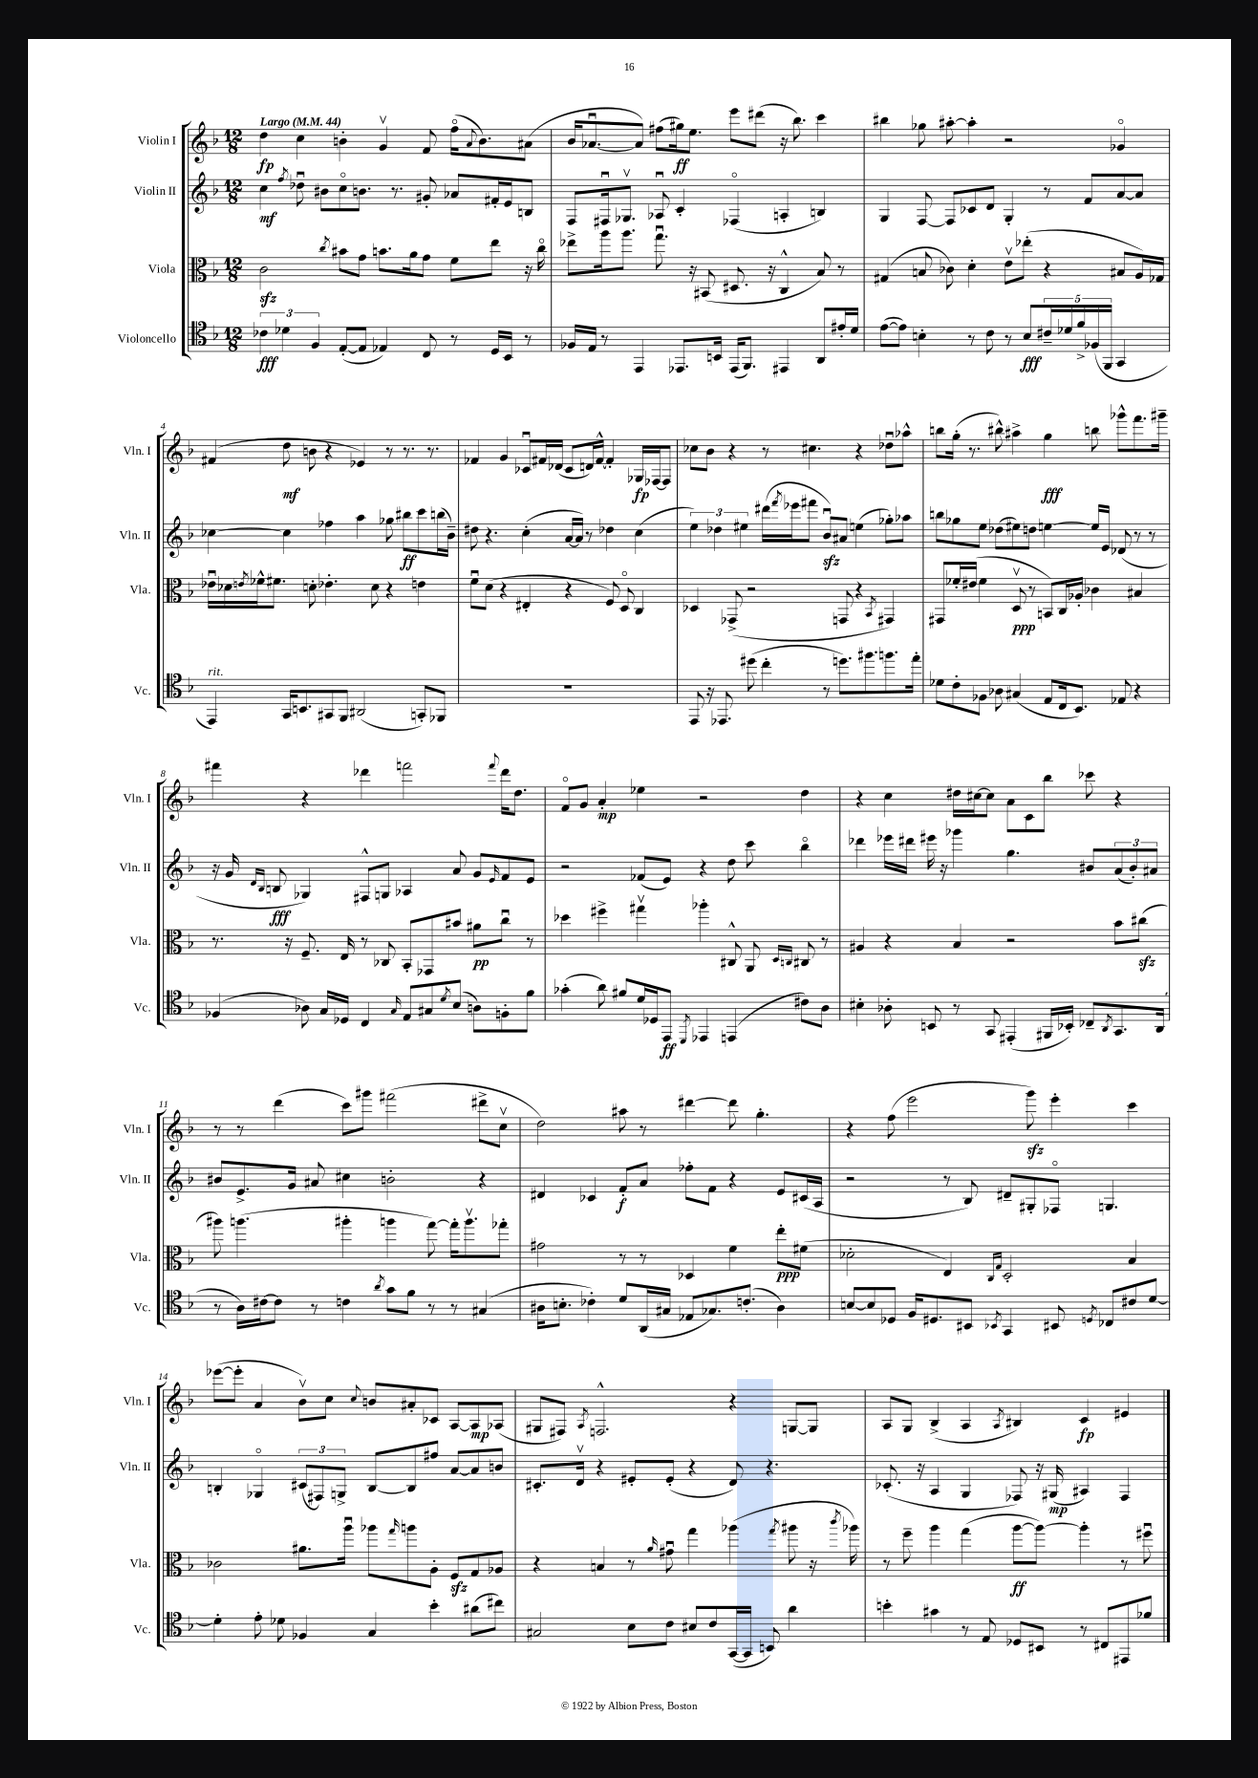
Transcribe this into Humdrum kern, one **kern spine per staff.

**kern	**kern	**kern	**kern
*staff4	*staff3	*staff2	*staff1
*clefC4	*clefC3	*clefG2	*clefG2
*k[b-]	*k[b-]	*k[b-]	*k[b-]
*M12/8	*M12/8	*M12/8	*M12/8
*MM44	*MM44	*MM44	*MM44
6c-	2c	4cc	4dd
6d-	.	.	.
.	.	8qff	.
.	.	8dd-u	4cc
6F	.	.	.
.	.	8b#	.
.	8qcc	.	.
([8E'	8b#	8cco	4b'
8E]	8g	8.b	.
4E-)	8.b	.	4gv
.	.	8.r	.
.	16a	.	.
8C	8g	8g#'	8f
8r	8f	8a-	(16ffo
.	.	.	8qqa
.	.	.	8.b)
16D	8ee	16f#'	.
16BB-	.	16e	.
8r	16r	8B	(8a#
.	16cco	.	.
=	=	=	=
16F-	8ee-^	8F	16b-
16E	.	.	[8.a-u
8r	16aa	16F#u	.
.	8.aa	8.G-v	.
4EE	.	.	8a-])
.	8.ggu	8A-u	(8ff#
8.EE-	.	4c'	16gg#)
.	16r	.	8.ee
.	(8BB#	.	.
16BB	.	.	.
(16EE-	8.D#	(4F-o	8eee
8.FF)	.	.	.
.	.	.	(8ddd#
.	16r	.	.
4EE#	4C^^	4A'	16r
.	.	.	8.bb-)
8AA	8B-)	4B)	4ccc
16e#'	8r	.	.
16d	.	.	.
=	=	=	=
([8e	(4G#	4G	4bb#
8e])	.	.	.
4B'	8B	[8F	8gg-
.	8c-)	8F]	[8aa#'
8r	4d'	8c-	4aa#']
8c	.	8d	.
8r	8ev	4G'	2r
8B	(8ee-'	.	.
20c#~	4r	8r	.
20d-	.	.	.
20f^	.	.	.
.	.	8f	.
(20F-	.	.	.
20FF	.	.	.
4GG	8B#	[8a	4g-o
.	16A)	8a]	.
.	16G-	.	.
=	=	=	=
4EE)	16e-u	[4cc-	(4f#
.	16d-	.	.
.	8qe	.	.
.	16f-^^	.	.
.	8.f#	.	.
16GG	.	4cc-]	8dd
8.BB	.	.	.
.	8d'	.	8b
8GG#	4.e-'	4ff-	4r
8FF	.	.	.
(2AA#	.	4aa	4e-)
.	8d	.	.
.	4r	8gg-	8r
.	.	8bb#	8.r
8GG')	4e	8ccc	.
.	.	.	8.r
8FF-	.	(16bb	.
.	.	16b-~)	.
=	=	=	=
1.r	8fu	8dd#	4f-
.	(8d	4.r	.
.	4r	.	4g
.	4E#'	(4cc'	8c-u
.	.	.	16f#
.	.	.	(16d-
.	4r	[16a	8c-
.	.	16a])	.
.	.	8r	16d)
.	.	.	[16f#^^
.	8F)	4dd-	4f#']
.	8Do	.	.
.	4C	(4cc	16G-
.	.	.	[16F-
.	.	.	8F-]
=	=	=	=
8EE	4D-	6ee)	8cc-
16r	.	.	8b-
.	.	6dd-	.
8.EE-	.	.	.
.	(8GG-^	.	4r
.	.	6ee#	.
(8dd#	2r	.	.
4cc'	.	(16ddd#	8r
.	.	8qfff	.
.	.	16eee-	.
.	.	8fff#	4.cc#
8r	.	8b-u)	.
8.dd)	8GG	8a#	.
.	4r	(4ee	4r
8.ff#	.	.	.
.	8qBB-	.	.
8.ff	4GG#)	8gg-')	8dd-u
.	.	8aa-	8aa-^^
16ee'	.	.	.
=	=	=	=
8d-	8GG#	8bb	8bb
8c'	16f-'	8gg-	(16gg'
.	(16e#	.	8.r
8F-	4f-	8ee	.
8A-	.	(8dd-	8bb#^^)
(4G#	8Dv	8ee#)	4aa#^
.	8r	8dd	.
8E	8BB)	[4ee	4gg
16C	16C	.	.
8.BB-)	16A-'	.	.
.	4c-	16ee]	8bb
.	.	16e	.
8E-	.	(8d-	8ggg-^^
4r	4B#	8r	8.fff
.	.	8r	.
.	.	.	16ggg#~
=	=	=	=
(4F-	8.r	16r	4fff#
.	.	16g	.
.	.	16qqd	.
.	.	16qqB-	.
.	.	8B	.
.	16r	.	.
8A-)	8.F~	4G-)	4r
16G	.	.	.
16D-	16E	.	.
4C	8r	8F#^^	4ddd-
.	8C-	8G	.
16qqG	.	.	.
8E	8BB-'	4A-	2fff
8G#	8GG-	.	.
8qd	.	.	.
(8B-	8b#	8a	.
8A)	8a#	8g	.
.	.	16qqe	8qqfff
8F'	8ccu	8f	16ddd-
.	.	.	8.dd
8f	8r	8e	.
=	=	=	=
(4g-'	4dd-	2r	8fo
.	.	.	8g
8a)	4ff#^	.	4a'
8f#	.	.	.
16d	4gg#v	(8f-	4ee-
16D-	.	.	.
8EE	.	8e)	.
8qDD	.	.	.
4EE-	4aa-'	4r	2r
(4EE	8C#^^	8dd	.
.	8AA	8ccc	.
.	16qqD	.	.
.	16qqC	.	.
8c#)	8C#	4bb-o	4dd
8A	8r	.	.
=	=	=	=
4B#'	4A#	4ddd-	4r
8A-'	4r	16eee-	4cc
.	.	16ddd#	.
8BB	.	16eee#	.
.	.	16r	.
8r	4B-	4ggg-	16dd#
.	.	.	[16cc#
8GG	.	.	8cc#]
(4EE#'	2r	4.gg	8a
.	.	.	8c
16FF#	.	.	8bb-
16BB-')	.	.	.
8C-~	.	8b#	8ccc-
8qAA	.	.	.
8.GG	8b-	(12a	4r
.	.	12b#')	.
.	(8cc#	.	.
.	.	12a#	.
(16AA	.	.	.
=	=	=	=
8r	8aa#)	8b#	8r
16A)	(4.aa	8.e^	8r
[16c#	.	.	.
8c#]	.	.	(4ddd
.	.	16g	.
8r	.	8a#	.
4c	4aa#'	4cc#	8ccc)
.	.	.	8ggg#
8qa	.	.	.
8g	4aa	2b'	(2fff#
8f	.	.	.
8r	[8gg)	.	.
8r	16gg']	.	.
.	8.aav	.	.
(4G#	.	4r	8ddd#^
.	8gg-'	.	8ccv
=	=	=	=
16A#	2g#	4d#	2dd)
8.B'	.	.	.
4c-')	.	4c-	.
8d	8r	8f'	8aa#
(16AA	8r	8a	8r
16G#	.	.	.
8E-	4D-	8ff-'	[4ddd#
8.G-)	.	8f	.
.	4f	4r	8ddd#]
(8.c'	.	.	.
.	.	.	4.gg'
4A#)	8ee'	8e	.
.	(8f#	(16c#	.
.	.	16A	.
=	=	=	=
[8B	2d-'	2r	4r
8B]	.	.	.
8D-	.	.	(8ff
16F	.	.	2eee
8.D#	.	.	.
.	4E)	8r	.
8BB#	.	8B-)	.
.	16qqC	.	.
8qBB-	16qqG	.	.
4GG	2D'	8d#~	.
.	.	8G#'	8ggg)
8BB#	.	8F-o	4eee'
8qD	.	.	.
8C-	.	4.G	.
8c#	4B-	.	4ccc
[8d	.	.	.
=	=	=	=
4d']	2c-	4B'	([8eee-
.	.	.	8eee-']
8e'	.	4G-o	4a
8d-	.	.	.
4F-	8.a#	(12c#	8b-v)
.	.	12F#)	.
.	.	.	8cc
.	.	12G^	.
.	16aau	.	.
.	.	.	8qqcc
4G	8aa-	[8B	8b
.	16qqgg	.	.
.	8aa	8B]	8a#'
4b-'	8A'	8ff#	8c-
.	8F	[8a	[8A
(8a#	8G	8a]	8A]
8cc#)	8A-	8b	(8A-
=	=	=	=
2G#	4r	8.c#'	8G#
.	.	.	8F#)
.	.	16dv	.
.	.	.	8qA
.	4B	4r	2.F^^
8B-	8r	8e#'	.
.	16qqa	.	.
8c	8g#u	(8e#'	.
8B#	4gg	4r	.
8c	.	.	.
([16GG	(4aa-	8d)	4r
16GG]	.	.	.
8BB)	.	4.r	.
.	8qgg	.	.
4a	8aa#	.	[8G
.	16r	.	8G]
.	8qccc	.	.
.	16aa-)	.	.
=	=	=	=
4b'	8r	(8.c-'	8A
.	8ff~	.	8G
.	.	16r	.
4g#	4aa	4A	(4B-^
8r	(4gg	4G	4A
8E	.	.	.
.	.	.	8qA
8D-	[8aa	8F-)	4B#)
8BB#	8aa_)	16r	.
.	.	(16G#	.
8r	4aa']	4A#)	4c
8C#	.	.	.
8EE#	8r	4F-	4e#
8f-	8ff#u	.	.
==	==	==	==
*-	*-	*-	*-
